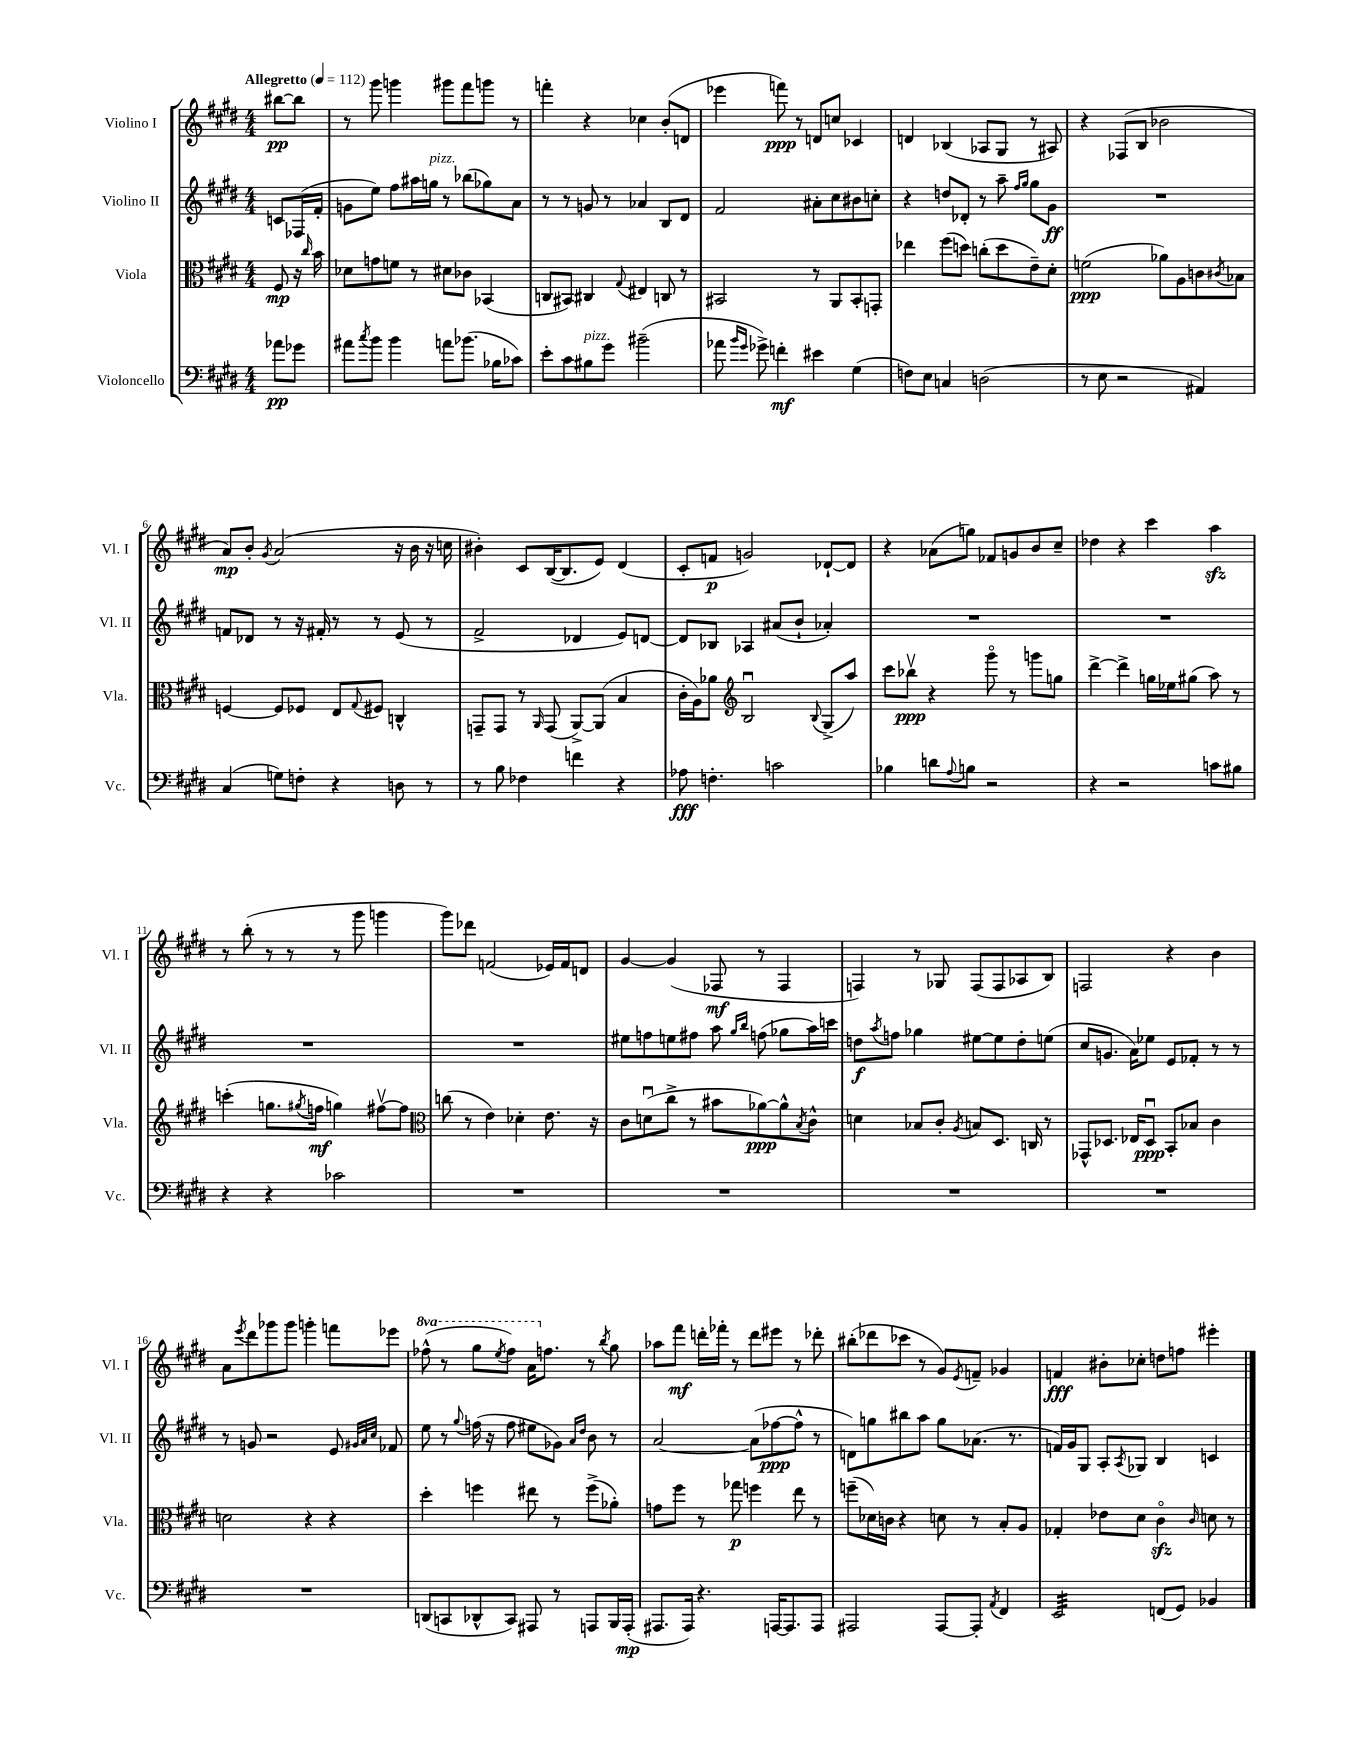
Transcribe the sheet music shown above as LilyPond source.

<<
\new StaffGroup <<
\new Staff = "s0" \with { instrumentName = "Violino I" shortInstrumentName = "Vl. I" } {
    \clef treble \key e \major \numericTimeSignature \time 4/4 \set Staff.ottavationMarkups = #ottavation-simple-ordinals \partial 4 \tempo "Allegretto" 4 = 112
    bis''8~\pp bis''8 |
    r8 gis'''8 g'''4 gis'''8 fis'''8 g'''8 r8 |
    f'''4-. r4 ces''4 b'8-.( d'8 |
    ees'''4 f'''8\ppp) r8 d'8 c''8 ces'4 |
    d'4 bes4( aes8 gis8 r8 ais8) |
    r4 fes8( b8 bes'2 |
    a'8\mp) b'8-. \acciaccatura { gis'8 } a'2( r16 b'16 r16 c''16 |
    bis'4-.) cis'8 b16~( b8. e'8) dis'4( |
    cis'8-. f'8\p g'2) des'8~-! des'8 |
    r4 aes'8( g''8) fes'8 g'8 b'8 cis''8-- |
    des''4 r4 cis'''4 a''4\sfz |
    r8 b''8-.( r8 r8 r8 gis'''8 g'''4 |
    gis'''8) des'''8 f'2( ees'16) f'16 d'8 |
    gis'4~ gis'4( fes8\mf r8 fes4 |
    f4) r8 ges8 f8( f8 aes8 b8) |
    f2 r4 b'4 |
    a'8 \acciaccatura { e'''8 } dis'''8 ges'''8 ges'''8 g'''4-. f'''8 ees'''8 |
    \ottava #1 fes'''8-^( r8 gis'''8 \acciaccatura { e'''8 } fes'''8) a''16 \ottava #0 f''8. r8 \acciaccatura { b''8 } gis''8 |
    aes''8 fis'''8\mf d'''16-. fes'''16-. r8 d'''8 eis'''8 r8 des'''8-. |
    bis''8-.( des'''8 ces'''8 r8 gis'8) \acciaccatura { e'8 } f'8-- ges'4 |
    f'4\fff bis'8-. ces''8-. d''8 f''8 eis'''4-. \bar "|." |
}
\new Staff = "s1" \with { instrumentName = "Violino II" shortInstrumentName = "Vl. II" } {
    \clef treble \key e \major \numericTimeSignature \time 4/4 \partial 4
    c'8 fes16( fis'16-. |
    g'8 e''8) fis''8 ais''16 g''16^\markup { \italic "pizz." } r8 bes''8( ges''8) a'8 |
    r8 r8 g'8 r8 aes'4 b8 dis'8 |
    fis'2 ais'8-. cis''8 bis'8 c''8-. |
    r4 d''8 des'8-. r8 a''8-- \grace { fis''16 gis''16 } gis''8 gis'8\ff |
    R1 |
    f'8 des'8 r8 r16 fis'16-. r8 r8 e'8( r8 |
    fis'2-> des'4 e'8) d'8~ |
    d'8 bes8 aes4 ais'8( b'8-! aes'4-.) |
    R1 |
    R1 |
    R1 |
    R1 |
    eis''8 f''8 e''8 fis''8 a''8 \grace { gis''16 b''16 } f''8( ges''8 a''16) c'''16 |
    d''8\f \acciaccatura { a''8 } f''8 ges''4 eis''8~ eis''8 d''8-. e''8( |
    cis''8 g'8. a'16) ees''8 e'8 fes'8-. r8 r8 |
    r8 g'8 r2 e'8 \grace { gis'32 a'32 cis''32 } fes'8 |
    e''8 r8 \appoggiatura { gis''8 } f''16( r16 f''8 eis''8 ges'8) \grace { a'16 dis''16 } b'8 r8 |
    a'2~ a'8( fes''8~\ppp fes''8-^ r8 |
    d'8) g''8 bis''8 a''8 g''8 aes'8.( r8. |
    f'16) gis'16 gis8 a8-. \acciaccatura { a8 } ges8 b4 c'4 \bar "|." |
}
\new Staff = "s2" \with { instrumentName = "Viola" shortInstrumentName = "Vla." } {
    \clef alto \key e \major \numericTimeSignature \time 4/4 \partial 4
    fis8\mp r16 \grace { cis''16 } b'16 |
    des'8 g'8 f'8 r8 dis'8 ces'8 bes,4( |
    c8 bis,8) cis4 \appoggiatura { gis8 } eis4 c8 r8 |
    bis,2 r8 a,8 bis,8-. g,8-. |
    ees''4 fis''8( d''8) c''8-.( d''8 e'8--) dis'8-. |
    f'2\ppp( aes'8) a8 c'8 \acciaccatura { cis'8 } bes8 |
    f4~ f8 fes8 e8 \appoggiatura { gis8 } fis8 c4-^ |
    g,8-- g,8 r8 \grace { a,16 } g,8( a,8~->) a,8( b4 |
    cis'16-. a16) aes'8 \clef treble b2\downbow \appoggiatura { b8 } gis8->( a''8) |
    cis'''8 bes''8\upbow\ppp r4 gis'''8\flageolet r8 g'''8 g''8 |
    dis'''4~-> dis'''4-> g''16 ees''16 gis''8( a''8) r8 |
    c'''4-.( g''8. \acciaccatura { gis''8 } f''16\mf g''4) fis''8~\upbow fis''8 |
    \clef alto c''8( r8 e'4) des'4-. e'8. r16 |
    cis'8 d'8\downbow( cis''8-> r8 bis'8 aes'8~\ppp) aes'8-^ \acciaccatura { b8 } cis'8-^ |
    d'4 bes8 cis'8-. \acciaccatura { a8 } b8 dis8. c16 r8 |
    ges,8-^ des8. ees16 des8\downbow\ppp b,8-. bes8 cis'4 |
    d'2 r4 r4 |
    dis''4-. f''4 eis''8 r8 f''8->( aes'8-.) |
    g'8 fis''8 r8 ges''8\p f''4 e''8 r8 |
    f''8--( des'16) c'16 r4 d'8 r8 b8-. a8 |
    ges4-. ees'8 dis'8 cis'4\flageolet\sfz \grace { cis'16 } d'8 r8 \bar "|." |
}
\new Staff = "s3" \with { instrumentName = "Violoncello" shortInstrumentName = "Vc." } {
    \clef bass \key e \major \numericTimeSignature \time 4/4 \partial 4
    aes'8\pp ges'8 |
    ais'8 \acciaccatura { cis''8 } b'8 b'4 a'8 bes'8.( bes16 ces'8) |
    e'8-. cis'8 bis8^\markup { \italic "pizz." } gis'8 bis'2--( |
    aes'8 \grace { b'16 gis'16 } ges'8->) f'4-.\mf eis'4 gis4( |
    f8) e8 c4 d2( |
    r8 e8 r2 ais,4) |
    cis4( g8) f8-. r4 d8 r8 |
    r8 b8 fes4 f'4 r4 |
    aes8\fff f4.-. c'2 |
    bes4 d'8 \appoggiatura { a8 } b8 r2 |
    r4 r2 c'8 bis8 |
    r4 r4 ces'2 |
    R1 |
    R1 |
    R1 |
    R1 |
    R1 |
    d,8( c,8 des,8-^ c,8) ais,,8 r8 a,,8 b,,16 a,,16-.\mp( |
    ais,,8. ais,,16) r4. a,,16~ a,,8. a,,8 |
    ais,,2 ais,,8~ ais,,8-. \acciaccatura { a,8 } fis,4 |
    e,2:32 f,8( gis,8) bes,4 \bar "|." |
}
>>
>>
